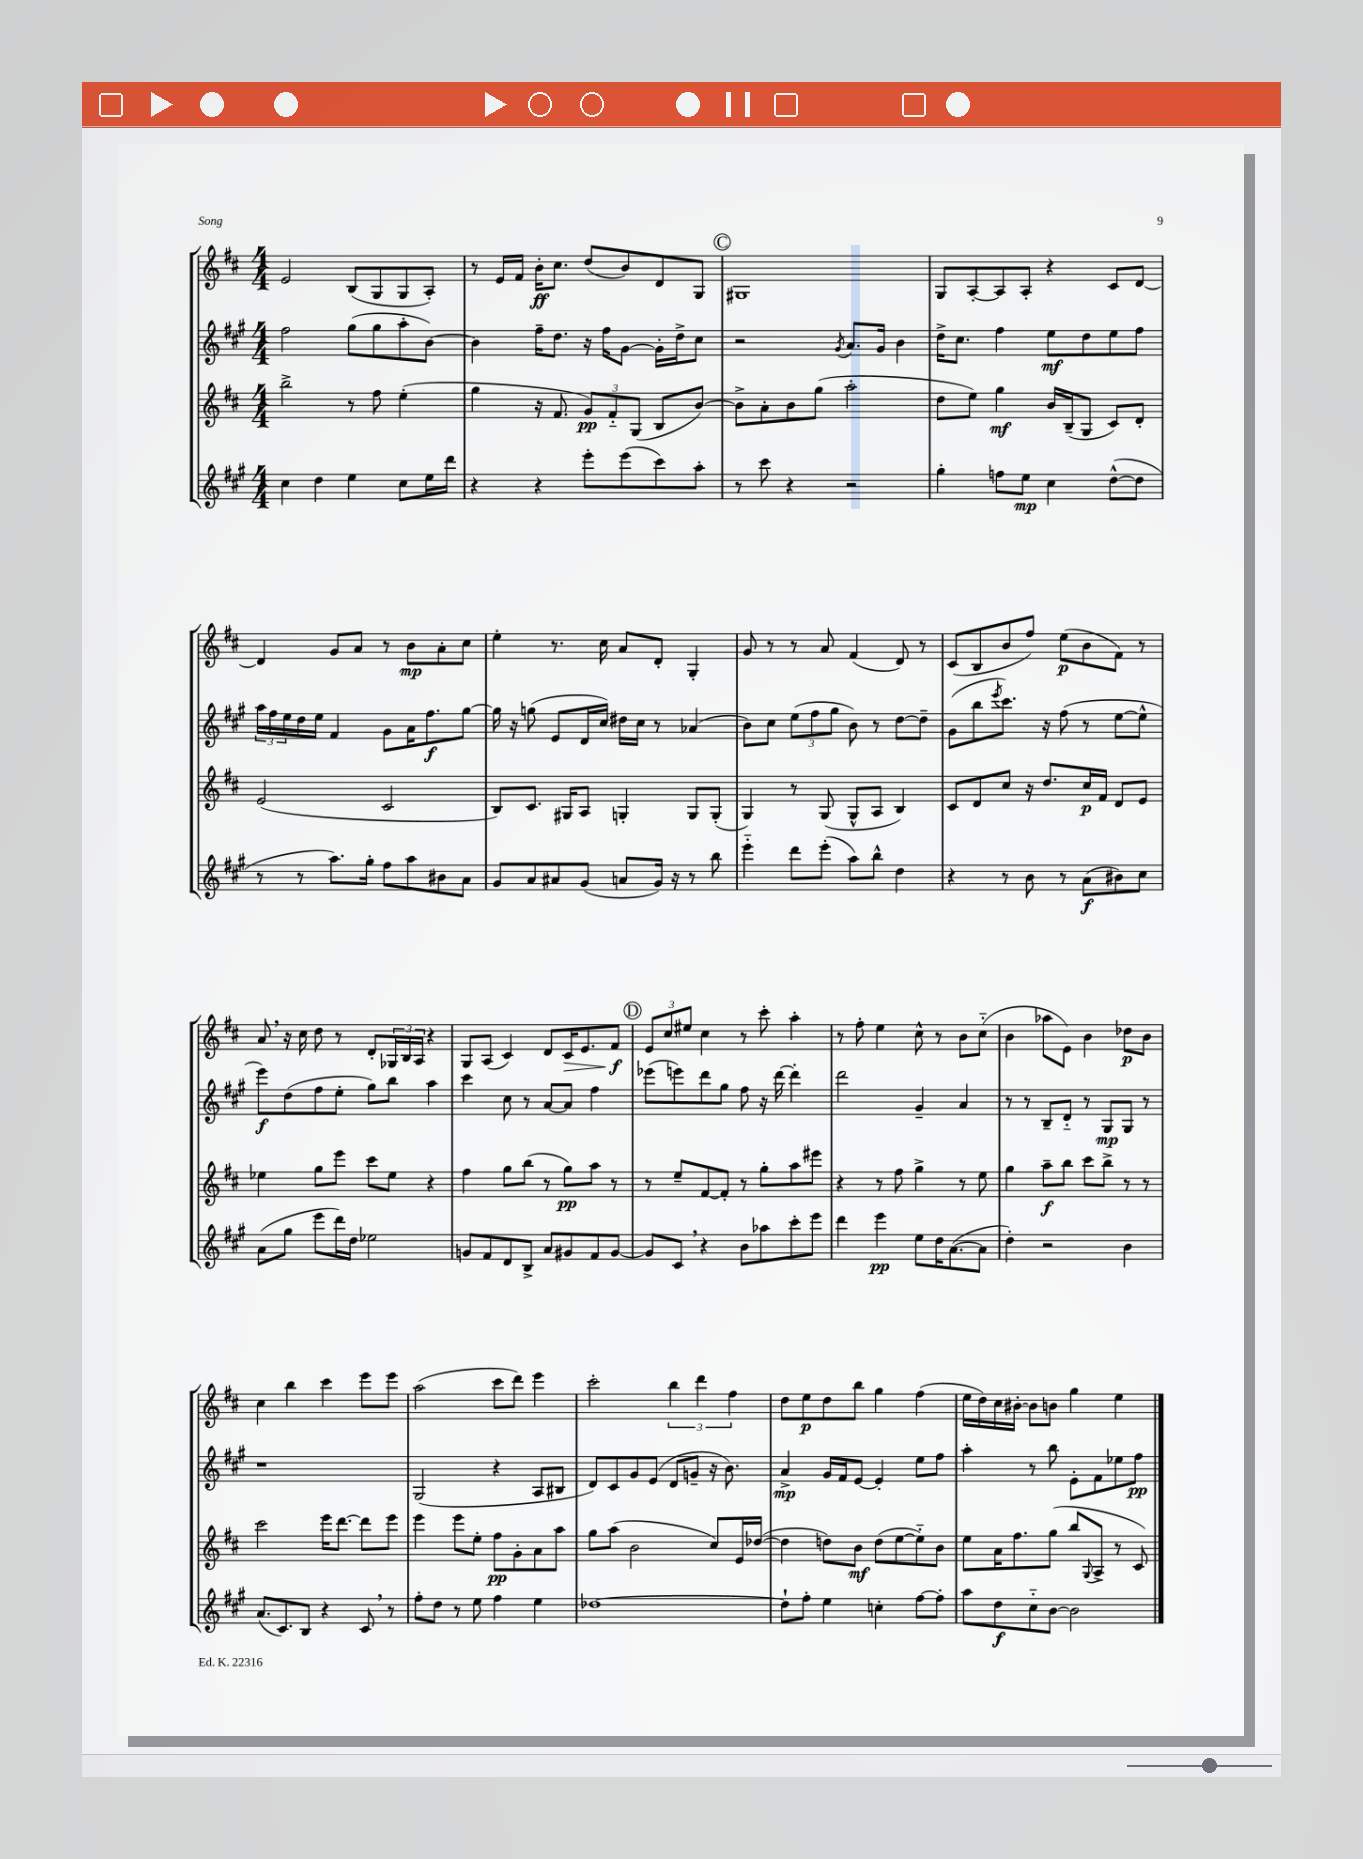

**kern	**kern	**kern	**kern
*staff4	*staff3	*staff2	*staff1
*clefG2	*clefG2	*clefG2	*clefG2
*k[f#c#g#]	*k[f#c#]	*k[f#c#g#]	*k[f#c#]
*M4/4	*M4/4	*M4/4	*M4/4
4cc#\	2bb^\	2ff#\	2e/
4dd\	.	.	.
4ee\	8r	(8gg#\L	(8B/L
.	8ff#\	8gg#\	8G/
8cc#\L	(4ee'\	8aa'\	8G/
16ee\L	.	[8b\J)	8A'/J)
16ddd\JJ	.	.	.
=	=	=	=
4r	4gg\	4b\]	8r
.	.	.	16e/LL
.	.	.	16f#/JJ
4r	16r	16ff#~\LK	16b'\LK
.	8.f#/	8.dd\J	8.cc#\J
8eee'\L	12g/L)	16r	(8dd/L
.	.	16ff#\LK	.
.	12f#'~/	.	.
(8eee\	.	[8g#\J	8b/)
.	(12G/J	.	.
8ccc#\)	8B/L	16g#'\]LL	8d/
.	.	16dd^\J	.
8aa'\J	[8b/J)	8cc#\J	8G/J
=	=	=	=
8r	8b^\]L	2r	1G#
8ccc#\	8a'\	.	.
4r	8b\	.	.
.	(8gg\J	.	.
.	.	8qg#/	.
2r	2aa'\	8.a/L	.
.	.	16g#/Jk	.
.	.	4b\	.
=	=	=	=
4gg#'\	8dd\L	16dd^\LK	8G/L
.	.	8.cc#\J	.
.	8ee\J)	.	[8A'/
8ff\L	4gg\	4ff#\	8A/]
8ee\J	.	.	8A'/J
4cc#\	16b/LL	8ee\L	4r
.	(16B~/J	.	.
.	8G/J	8dd\	.
([8dd^^\L	8c#/L)	8ee\	8c#/L
8dd\]J	8d'/J	8ff#\J	[8d/J
=	=	=	=
8r	(2e/	24aa\LL	4d/]
.	.	24ff#\	.
.	.	24ee\	.
8r	.	16dd\	.
.	.	16ee\JJ	.
8.aa\L)	.	4f#/	8g/L
.	.	.	8a/J
16gg#'\Jk	.	.	.
8ff#\L	2c#/	8g#\L	8r
8aa\	.	16a\K	8b\L
.	.	8.ff#\	.
8b#\	.	.	8a'\
8a\J	.	[8gg#\J	8cc#\J
=	=	=	=
8g#/L	8B/L)	16gg#\]	4ee'\
.	.	16r	.
8a/	8.c#/J	(8gg\	.
8a#/	.	8e/L	8.r
.	16G#/LK	.	.
(8g#/J	8A/J	16d/L	.
.	.	16cc#/JJ)	16cc#\
8a/L	4G'/	16dd#\LL	8a/L
.	.	16cc#\JJ	.
16g#/Jk)	.	8r	8d'/J
16r	.	.	.
8r	8G/L	(4a-/	4G'/
8bb\	(8G'/J	.	.
=	=	=	=
4eee'~\	4G/)	8b\L)	8g/
.	.	8cc#\J	8r
8ddd\L	8r	(12ee\L	8r
.	.	12ff#\	.
(8eee'\J	(8G/	.	8a/
.	.	12gg#\J	.
8aa\L)	8G^^/L	8b\)	(4f#/
8bb^^\J	8A/J	8r	.
4dd\	4B/)	[8dd\L	8d/)
.	.	8dd~\]J	8r
=	=	=	=
4r	8c#/L	(8g#\L	(8c#/L
.	8d/	8bb\	8B/
.	.	8qeee/	.
8r	8cc#/J	8.ccc#\J)	8b/
8b\	16r	.	8ff#/J)
.	8.dd/L	16r	.
8r	.	(8ff#\	(8ee\L
(8a\L	16cc#/L	8r	8b\
.	16f#/JJ	.	.
8b#\)	8d/L	[8ee\L	8f#\J)
8cc#\J	8e/J	8ee^^\]J	8r
=	=	=	=
(8a\L	4ee-\	8eee\L)	8a/
8gg#\J	.	(8dd\	16r
.	.	.	16cc#\
8eee\L	8gg\L	8ff#\	8dd\
16ddd\L)	8eee\J	8ee'\J	8r
16dd\JJ	.	.	.
2ee-\	8ccc#\L	8gg#\L)	8d'/L
.	8ee-\J	8bb\J	24G-/L
.	.	.	24B/
.	.	.	24A/JJ
.	4r	4aa\	4r
=	=	=	=
8g/L	4ff#\	4ccc#\	8G/L
8f#/	.	.	(8A/J
8d/	8gg\L	8cc#\	4c#/)
8B^/J	(8bb\J	8r	.
8a/L	8r	[8a/L	8d/L
8g#/	8gg\L)	8a/]J	16c#/K
.	.	.	8.e/
8f#/	8aa\J	4ff#\	.
[8g#/J	8r	.	8f#/J
=	=	=	=
8g#/]L	8r	(8eee-\L	12e/L
.	.	.	12cc#/
8c#/J	8ee~/L	8eee\)	.
.	.	.	12ee#/J
4r	[8f#/	8ddd\	4cc#\
.	8f#'/]J	8gg#\J	.
8b\L	8r	8ff#\	8r
8aa-\	8gg'\L	16r	8ccc#'\
.	.	[16ddd\	.
8ccc#'\	8aa\	4ddd'\]	4aa'\
8eee\J	8eee#\J	.	.
=	=	=	=
4ddd\	4r	2ddd\	8r
.	.	.	8ff#'\
4eee\	8r	.	4ee\
.	8ff#\	.	.
8ee\L	4gg^\	4g#~/	8cc#^^\
16dd\K	.	.	8r
([8.a\	.	.	.
.	8r	4a/	8b\L
8a\]J	8ee\	.	(8cc#'~\J
=	=	=	=
4dd'\)	4gg\	8r	4b\
.	.	8r	.
2r	8aa~\L	8B~/L	8aa-\L
.	8bb\J	8d'~/J	8e\J)
.	8ccc#\L	8r	4b\
.	8bb^\J	8G#/L	.
4b\	8r	8G#/J	8dd-\L
.	8r	8r	8b\J
=	=	=	=
(8.a/L	2ccc#\	1r	4cc#\
8.c#/)	.	.	.
.	.	.	4bb\
8B/J	.	.	.
4r	16eee\LK	.	4ccc#\
.	[8.ddd\J	.	.
8c#/	8ddd\]L	.	8eee\L
8r	8eee\J	.	8eee\J
=	=	=	=
8ff#'\L	4eee\	(2G#/	(2aa\
8dd\J	.	.	.
8r	8eee\L	.	.
8ee\	8ee'\J	.	.
4ff#\	8ff#\L	4r	8ccc#\L
.	8g'\	.	8ddd\J)
4ee\	8a\	8A/L	4eee\
.	8aa\J	8B#/J	.
=	=	=	=
[1dd-	8gg\L	8d/L)	2ccc#'\
.	(8aa\J	8c#/	.
.	2b\	8g#/	.
.	.	(8e/J	.
.	.	8d/L	6bb\
.	.	8g~/J	.
.	.	.	6ddd\
.	8cc#/L)	16r	.
.	.	8.b\)	.
.	.	.	6ff#\
.	16e/L	.	.
.	([16dd-/JJ	.	.
=	=	=	=
8dd-`\]L	4dd-\]	4a^/	8dd\L
8ff#'\J	.	.	8ee\
4ee\	8dd\L)	16g#/LL	8dd\
.	.	16f#/J	.
.	8b\J	[8e/J	8bb\J
4cc'\	(8dd\L	4e'/]	4gg\
.	[8ee\	.	.
[8ff#\L	8ee'~\])	8ee\L	(4ff#\
8ff#'\]J	8b\J	8ff#\J	.
=	=	=	=
8aa\L	8ee\L	4aa'\	16ee\LL
.	.	.	16dd\)
8dd\	16a\K	.	16cc#\
.	8.ff#\	.	[16b#'\JJ
8cc#'~\	.	8r	8b#\]L
[8b\J	(8gg\J	8bb\	8b\J
2b\]	8bb/L	8e'\L	4gg\
.	8qqG/	.	.
.	8A^/J	8f#\	.
.	8r	8ee-\	4ee\
.	8c#/)	8ff#\J	.
==	==	==	==
*-	*-	*-	*-
